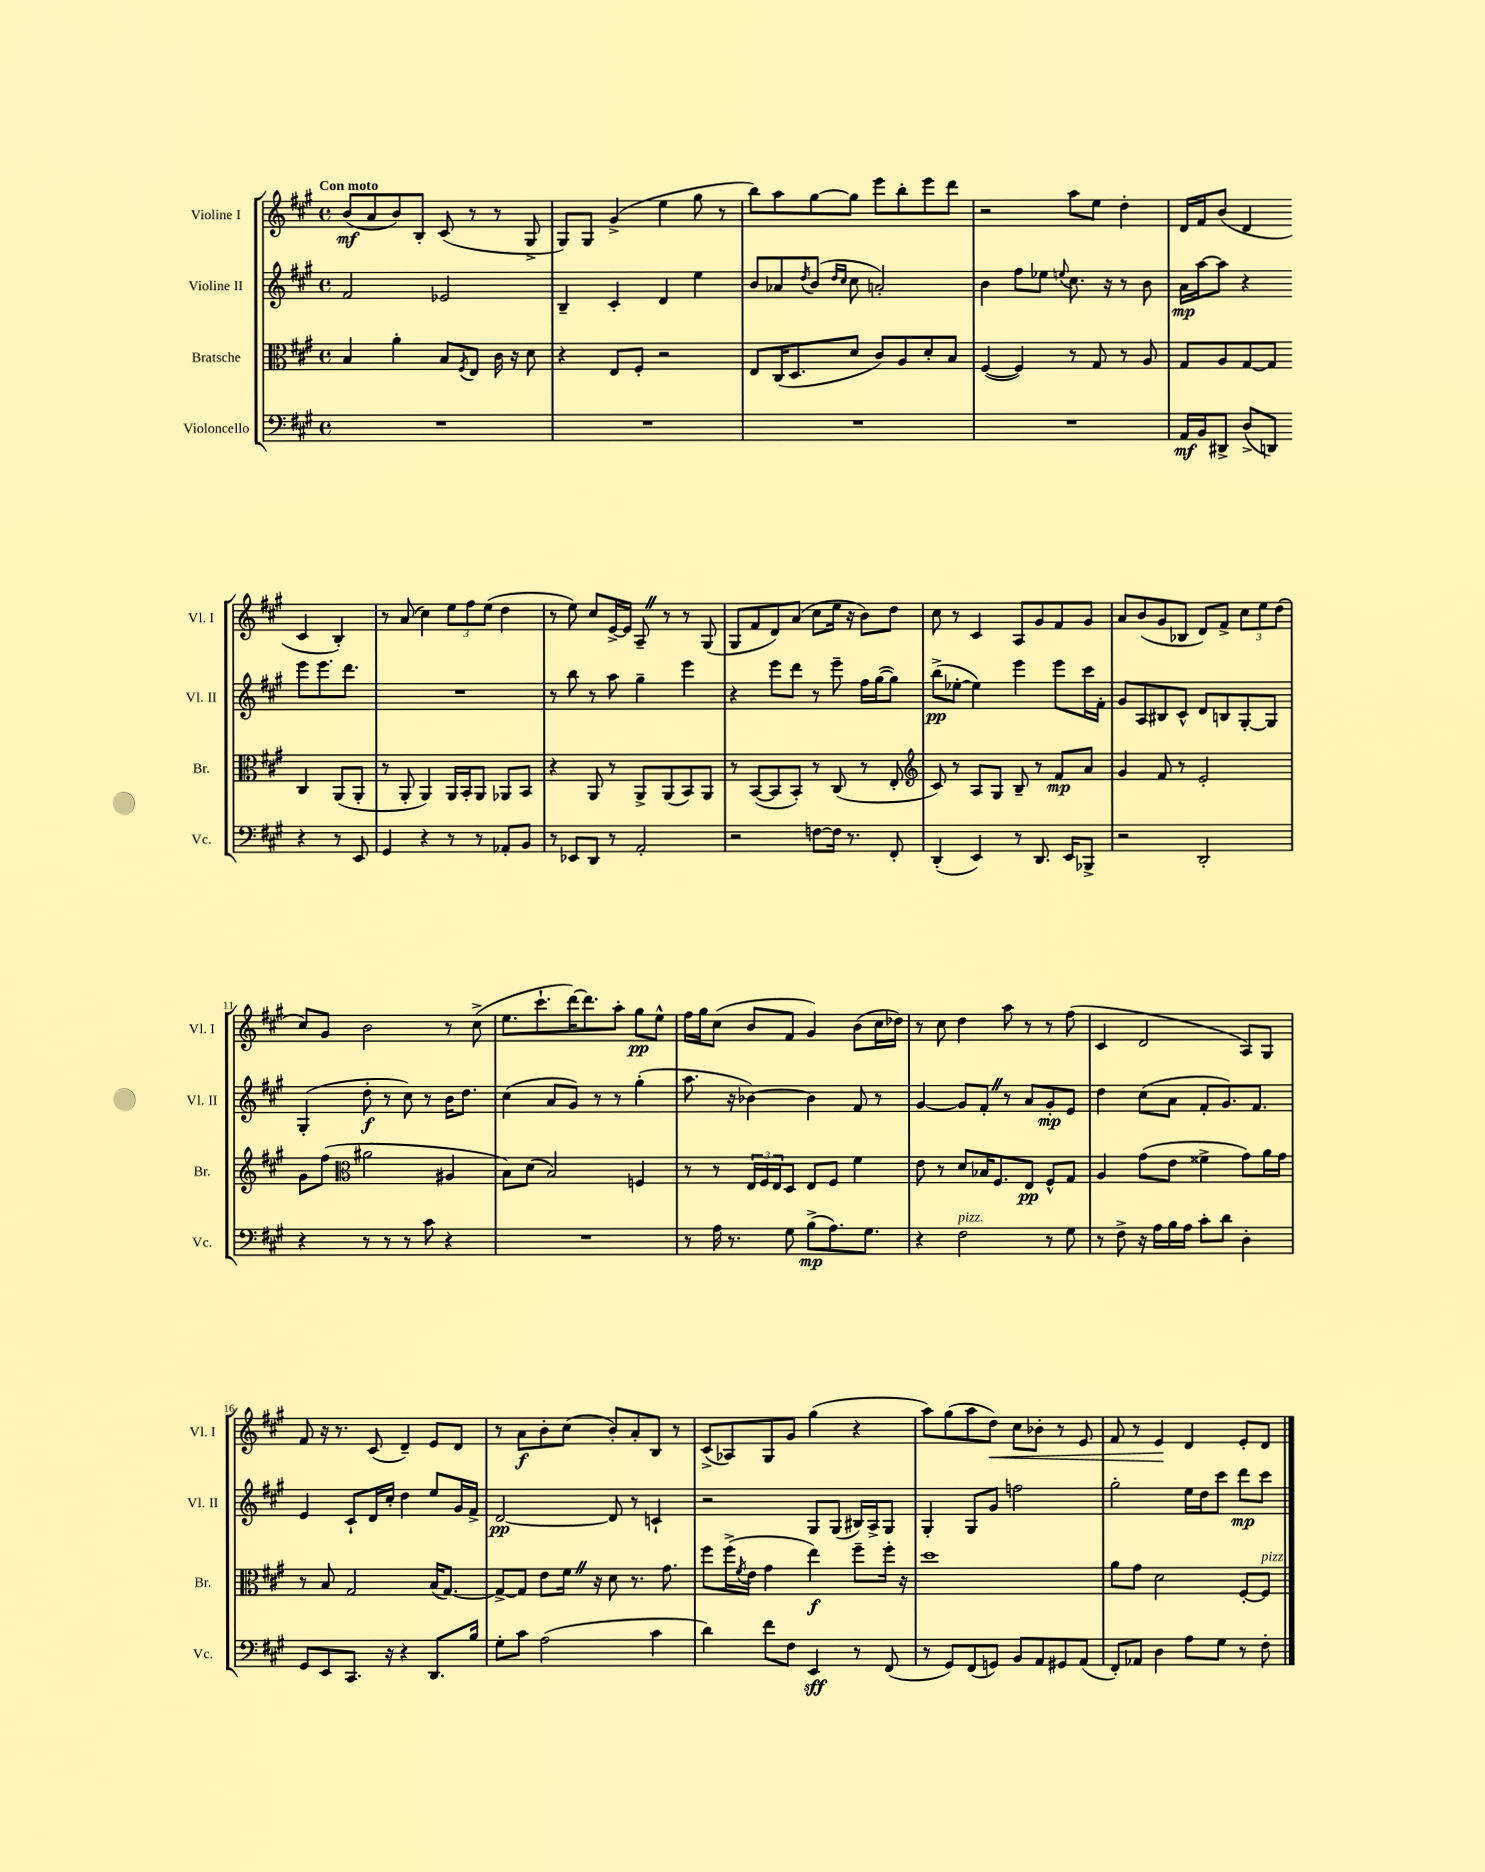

**kern	**kern	**kern	**kern
*staff4	*staff3	*staff2	*staff1
*clefF4	*clefC3	*clefG2	*clefG2
*k[f#c#g#]	*k[f#c#g#]	*k[f#c#g#]	*k[f#c#g#]
*M4/4	*M4/4	*M4/4	*M4/4
*met(c)	*met(c)	*met(c)	*met(c)
1r	4B/	2f#/	(8b/L
.	.	.	8a/
.	4a'\	.	8b/)
.	.	.	8B'/J
.	8B/L	2e-/	(8c#/
.	8qF#/	.	.
.	8E/J	.	8r
.	16c#\	.	8r
.	16r	.	.
.	8d\	.	8G#^/
=	=	=	=
1r	4r	4B~/	8G#/L)
.	.	.	8G#/J
.	8E/L	4c#'/	(4g#^/
.	8F#'/J	.	.
.	2r	4d/	4ee\
.	.	4ee\	8gg#\
.	.	.	8r
=	=	=	=
1r	8E/L	8b/L	8bb\L)
.	(16C#/K	8a-/	8aa\
.	8.D/	.	.
.	.	8qdd/	.
.	.	(8b/J	[8gg#\
.	.	16qqdd/LL	.
.	.	16qqcc#/JJ	.
.	8d/J	8cc#\	8gg#\]J
.	8c#/L)	2a'/)	8eee\L
.	8A/	.	8bb'\
.	8d'/	.	8eee\
.	8B/J	.	8ddd\J
=	=	=	=
1r	([4F#/	4b\	2r
.	4F#/])	8ff#\L	.
.	.	8ee-\J	.
.	.	8qqee/	.
.	8r	8.cc#\	8aa\L
.	8G#/	.	8ee\J
.	.	16r	.
.	8r	8r	4dd'\
.	8A/	8b\	.
=	=	=	=
16AA/LL	8G#/L	16a\LL	16d/LL
16BB/J	.	[16aa\J	16f#/J
8DD#^/J	8A/	8aa\]J	(8b/J
(8D^/L	[8G#/	4r	4d/
8DD/J)	8G#/]J	.	.
4r	4C#/	8eee\L	4c#/
.	.	8.eee\	.
8r	(8AA/L	.	4B'/)
.	.	8.ddd\J	.
8EE/	8AA'/J	.	.
=	=	=	=
4GG#/	8r	1r	8r
.	8AA'/	.	(8a/
4r	4AA/)	.	4cc#\)
8r	16AA/LL	.	12ee\L
.	16BB'/J	.	.
.	.	.	12ff#\
8r	8AA/J	.	.
.	.	.	(12ee\J
8AA-'/L	8AA-/L	.	4dd\
8BB/J	8BB/J	.	.
=	=	=	=
8r	4r	8r	8r
8EE-/L	.	8bb\	8ee\)
8DD/J	8AA/	8r	8cc#/L
8r	8r	8aa\	[16e^/L
.	.	.	16e/]JJ
2AA'/	8AA^/L	4gg#~\	8A~/
.	(8AA/	.	8r
.	8BB/)	4eee\	8r
.	8AA/J	.	(8G#/
=	=	=	=
2r	8r	4r	8G#/L
.	([8BB/L	.	8f#/
.	8BB/]	8eee\L	8d/)
.	8BB'/J)	8ddd\J	(8a/J
[8F\L	8r	8r	8cc#\L
16F\]Jk	(8C#/	8eee~\	16ee\Jk
8.r	.	.	16r
.	8r	16ff#\LL	8b\L)
.	.	([16gg#\J	.
8FF#'/	8E'/	8gg#\]J)	8dd\J
=	=	=	=
*	*clefG2	*	*
(4DD'/	8c#/)	(8bb^\L	8cc#\
.	8r	[8ee-'\J	8r
4EE/)	8A/L	4ee-\])	4c#/
.	8G#/J	.	.
8r	8B~/	4eee\	8A/L
8.DD/	8r	.	8g#/
.	8f#/L	8eee\L	8f#/
16EE/LK	.	.	.
8BBB-^/J	8a/J	16ccc#\L	8g#/J
.	.	16f#'\JJ	.
=	=	=	=
2r	4g#/	8g#/L	8a/L
.	.	8A/	(8b/
.	8f#/	8B#/	8g#/
.	8r	8c#^^/J	8B-/J
2DD'/	2e'/	8d/L	8d/L)
.	.	8B/	8f#^/J
.	.	[8G#'/	12cc#\L
.	.	.	12ee\
.	.	8G#/]J	.
.	.	.	(12dd\J
=	=	=	=
4r	8g#\L	(4G#'/	8cc#/L)
.	(8ff#\J	.	8g#/J
*	*clefC3	*	*
8r	2a#\	8dd'\	2b\
8r	.	8r	.
8r	.	8cc#\)	.
8c#\	.	8r	.
4r	4A#/	16b\LK	8r
.	.	8.dd\J	.
.	.	.	(8cc#^\
=	=	=	=
1r	8B\L)	(4cc#\	8.ee\L
.	(8d\J	.	.
.	.	.	8.ccc#`\
.	2B/)	8a/L	.
.	.	8g#/J)	[16ddd\K)
.	.	.	8.ddd\]
.	.	8r	.
.	.	8r	8aa'\J
.	4F/	(4gg#'\	8gg#\L
.	.	.	8ee^^\J
=	=	=	=
8r	8r	8.aa\	16ff#\LL
.	.	.	16gg#\J
16A\	8r	.	(8cc#\J
8.r	.	16r	.
.	24E/LL	[4b-\)	8b/L
.	24F#/	.	.
.	24E/J	.	.
8G#\	8D/J	.	8f#/J
(8B^\L	8E/L	4b-\]	4g#/)
8.A\)	8F#/J	.	.
.	4f#\	8f#/	(8b\L
8.G#\J	.	.	.
.	.	8r	16cc#\L
.	.	.	16dd-\JJ)
=	=	=	=
4r	8e\	[4g#/	8r
.	8r	.	8cc#\
2F#\	8d/L	8g#/]L	4dd\
.	16B-/K	8f#'/J	.
.	8.F#/	.	.
.	.	8r	8aa\
.	8E/J	8a/L	8r
8r	8F#^^/L	8g#'/	8r
8G#\	8G#/J	8e/J	(8ff#\
=	=	=	=
8r	4A/	4dd\	4c#/
8F#^\	.	.	.
16r	(8g#\L	(8cc#\L	2d/
16A\LL	.	.	.
16B\	8e\J	8a\J	.
16A\JJ	.	.	.
8c#'\L	4f##^\	8f#'/L	.
8d\J	.	8.g#/)	.
4D'\	8g#\L)	.	8A/L)
.	.	8.f#/J	.
.	16a\L	.	8G#/J
.	16g#\JJ	.	.
=	=	=	=
8GG#/L	8r	4e/	8f#/
8EE/	8B/	.	16r
.	.	.	8.r
8.CC#/J	2G#/	8c#`/L	.
.	.	16d/L	(8c#/
16r	.	16cc#'/JJ	.
4r	.	4dd\	4d~/)
8.DD/L	(16B/LK	8ee/L	8e/L
.	[8.G#/J)	.	.
.	.	16g#/L	8d/J
16B/Jk	.	16f#^/JJ	.
=	=	=	=
8G#'\L	8G#^/_L	[2d/	8r
8c#\J	8G#/]J	.	8a\L
(2A\	8e\L	.	8b'\
.	16f#\Jk	.	(8cc#\J
.	16r	.	.
.	8d\	8d/]	8b'/L)
.	8.r	8r	8a'/
4c#\	.	4c`/	8B/J
.	8.g#\	.	.
.	.	.	8r
=	=	=	=
4d\)	8ff#\L	2r	(8c#^/L
.	(16ff#^\L	.	8A-/)
.	8qf#/	.	.
.	16e\JJ	.	.
8f#\L	4g#\	.	8G#/
8F#\J	.	.	8g#/J
4EE/	4ee\)	8G#/L	(4gg#\
.	.	(8G#/J	.
8r	8ff#~\L	16B#/LL)	4r
.	.	16A^/J	.
(8FF#/	16ff#'\Jk	8G#/J	.
.	16r	.	.
=	=	=	=
8r	1dd	4G#'/	8aa\L)
8GG#/L)	.	.	(8gg#\
(8FF#/	.	8G#/L	8aa\
8GG/J)	.	8g#/J	8dd\J)
8BB/L	.	2ff\	8cc#\L
8AA/	.	.	8b-'\J
8GG#/	.	.	8r
(8AA/J	.	.	8e/
=	=	=	=
8FF#'/L)	8a\L	2gg#'\	8f#/
8AA-/J	8g#\J	.	8r
4D\	2d\	.	4e/
8A\L	.	16ee\LL	4d/
.	.	16dd\J	.
8G#\J	.	8ccc#\J	.
8r	[8F#'/L	8ddd\L	8e'/L
8F#'\	8F#/]J	8ccc#\J	8d/J
==	==	==	==
*-	*-	*-	*-
